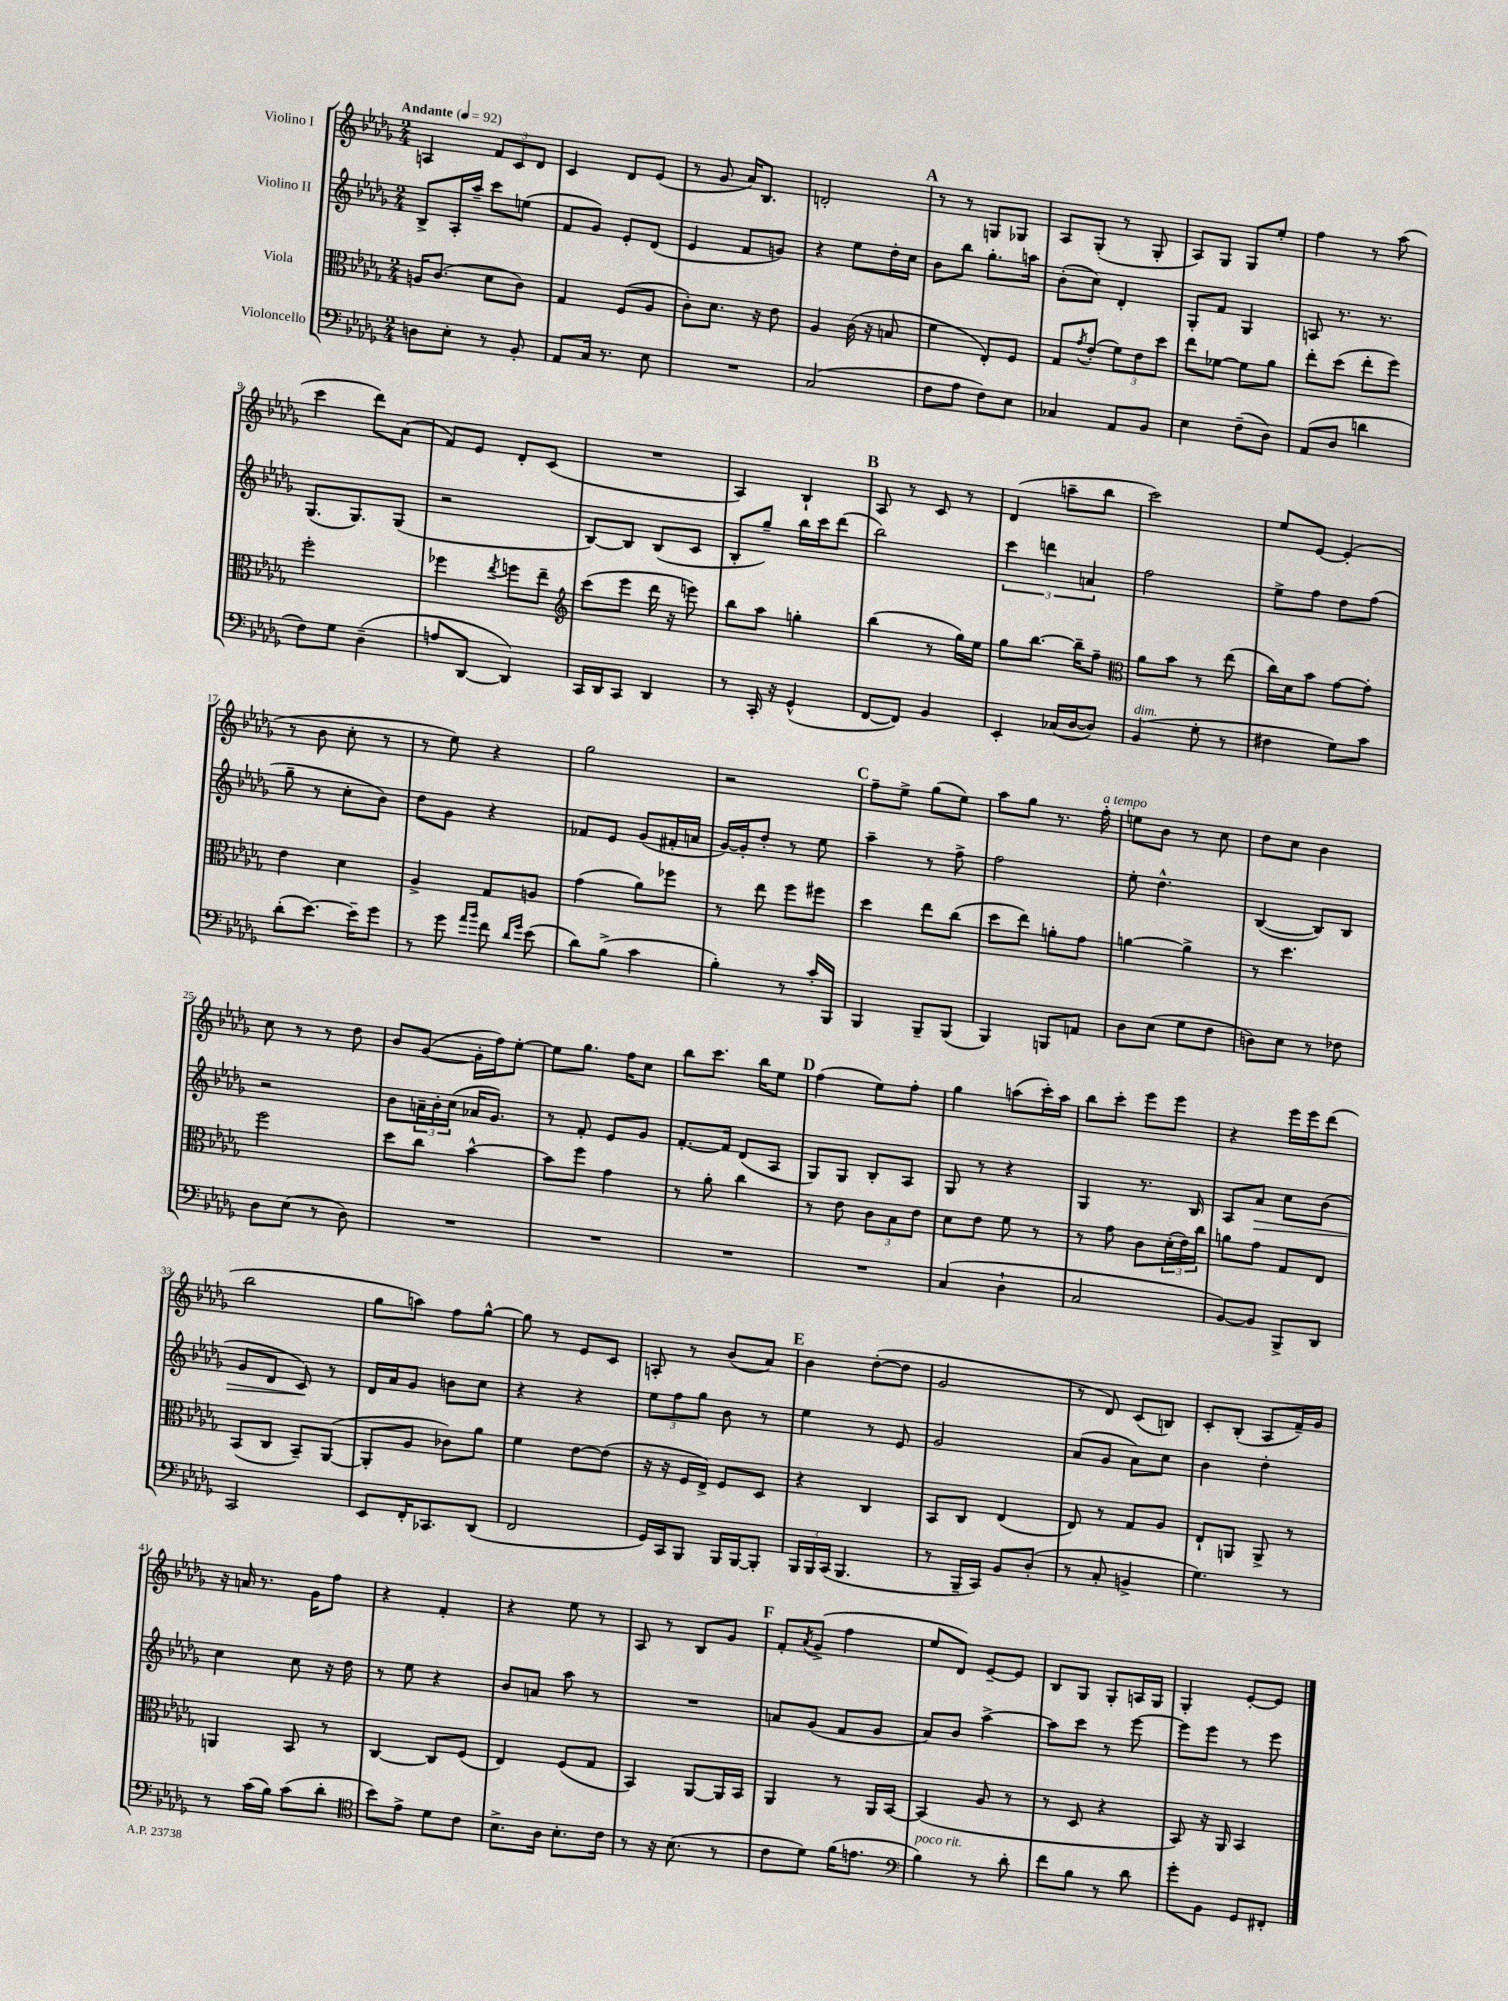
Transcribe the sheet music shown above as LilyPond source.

<<
\new StaffGroup <<
\new Staff = "s0" \with { instrumentName = "Violino I" } {
    \clef treble \key des \major \numericTimeSignature \time 2/4 \tempo "Andante" 4 = 92
    a4 \tuplet 3/2 { f'8 c'8 des'8 } |
    c'4 des'8 ees'8( |
    r8 ges'8 aes'16) bes8. |
    d'2-. |
    \mark \markup { \bold "A" } r8 r8 g8 ges8 |
    aes8 ges8-.( r8 ges8-. |
    aes8) ges8 ges8 ees''8-. |
    f''4 r8 aes''8( |
    c'''4 des'''8) aes'8( |
    f'8) ees'8 des'8-. c'8( |
    R2 |
    aes4) bes4-! |
    \mark \markup { \bold "B" } aes8 r8 c'8 r8 |
    des'4( a''8-- bes''8 |
    c'''2) |
    ees''8 ees'8~ ees'4-.( |
    r8 bes'8 c''8-. r8 |
    r8 ees''8) r4 |
    ges''2 |
    r2 |
    \mark \markup { \bold "C" } f''8-- ees''8-> ges''8( ees''8) |
    aes''8 ges''8 r8. f''16-.^\markup { \italic "a tempo" } |
    e''8 bes'8 r8 c''8 |
    des''8 c''8 bes'4 |
    c''8 r8 r8 des''8 |
    bes'8 ges'8~( ges'16-. f''16) ees''8~-. |
    ees''8 ges''8. f''16 c''8 |
    bes''8 c'''8. bes''16 ees''8 |
    \mark \markup { \bold "D" } f''4( ees''8) f''8-. |
    ges''4 a''8( c'''16-.) a''16 |
    bes''8 c'''8-. ees'''8 ees'''8 |
    r4 ees'''16 ees'''16 des'''8( |
    bes''2 |
    ges''8 a''8) f''8 ges''8~-^ |
    ges''8 r8 ees'8 c'8 |
    a8-. r8 bes'8( aes'8) |
    \mark \markup { \bold "E" } bes'4 des''8~-.( des''8 |
    ges'2 |
    r8 des'8) c'8( b8) |
    c'8-. bes8-.( aes8 f'16--) ges'16 |
    r16 a'16 r8. ges'16 f''8 |
    r4 f'4-. |
    r4 ees''8 r8 |
    aes8 r8 bes8 ges'8 |
    \mark \markup { \bold "F" } f'8-. \acciaccatura { aes'8 } ges'8->( f''4 |
    ees''8 des'8) ees'8~-- ees'8 |
    bes8 ges8 ges8-. a16 ges16 |
    ges4-. ees'8~-. ees'8 \bar "|." |
}
\new Staff = "s1" \with { instrumentName = "Violino II" } {
    \clef treble \key des \major \numericTimeSignature \time 2/4
    bes8-> aes16-. aes''16-- c'''8 e''8( |
    f'8 ges'8) ees'8-. des'8( |
    ees'4 f'8 g'8) |
    r4 ees''8 des''16-. c''16 |
    \mark \markup { \bold "A" } bes'8 bes''8 ges''8.-. a''16 |
    bes'8-.( c''8) des'4-. |
    ges8-. f'8 ges4 |
    a8 r8. r8. |
    ges8.( ges8.) ges8( |
    r2 |
    bes8~) bes8 bes8( c'8 |
    bes8-. ges''8--) bes''16 c'''16 des'''8( |
    \mark \markup { \bold "B" } bes''2) |
    \tuplet 3/2 { c'''4 d'''4 a'4 } |
    f''2 |
    ees''8-> f''8 des''8 f''8( |
    ges''8-- r8 c''8-. bes'8) |
    des''8 ges'8 r4 |
    fes'8 ees'8 ges'8( fis'16-. a'16 |
    ges'16~) ges'16-. des''8-. r8 ees''8 |
    \mark \markup { \bold "C" } aes''4-- r8 f''8-> |
    f''2 |
    ees''8-. des''4.-^ |
    bes4~( bes8) bes8 |
    r2 |
    bes'8 \tuplet 3/2 { a'16-- bes'16-. c''16( } aes'16 ges'8.) |
    r8 f'8-. ees'8 ges'8 |
    f'8.~-. f'16 des'8( aes8 |
    \mark \markup { \bold "D" } ges8) ges8 bes8-. aes8 |
    ges8 r8 r4 |
    ges4 r8. bes16 |
    aes8 aes'8\> c''8 bes'8( |
    ges'8 des'8 c'8\!) r8 |
    des'16 aes'16 ges'8 b'8 c''8 |
    r4 r4 |
    \tuplet 3/2 { ees''8 f''8 ges''8 } bes'8 r8 |
    \mark \markup { \bold "E" } ees''4 r8 ees'8 |
    ges'2 |
    aes'8( ges'8 aes'8) c''8 |
    bes'4 des''4-. |
    c''4 c''8 r16 des''16 |
    r8 ees''8 r4 |
    bes'8 a'8 aes''8 r8 |
    R2 |
    \mark \markup { \bold "F" } a'8 ges'8( f'8 ges'8 |
    aes'8) bes'8 aes''4~-> |
    aes''8 c'''8 r8 ees'''8~ |
    ees'''8 ees'''8 r8 ees'''8 \bar "|." |
}
\new Staff = "s2" \with { instrumentName = "Viola" } {
    \clef alto \key des \major \numericTimeSignature \time 2/4
    a16 c'8.( des'8 c'8) |
    ges4 f8( aes8 |
    c'8-.) des'8. r16 ees'8 |
    aes4 c'16( r16 b8 |
    \mark \markup { \bold "A" } f'4 ees8-.) f8 |
    ges8 \acciaccatura { ges'8 } ees'8-.( \tuplet 3/2 { f'8) ees'8 des''8 } |
    ees''8 fes'8~ fes'8 aes'8 |
    ees''8-. des''8( ees''8-. f''8) |
    f''2-. |
    fes''4 \acciaccatura { ees''8 } f''8 ees''8-- |
    \clef treble c'''8( ees'''8 des'''16 r16 e'''8) |
    bes''8 aes''8 g''4-. |
    \mark \markup { \bold "B" } bes''4( r8 ges''16) ees''16 |
    ges''8 bes''8.~ bes''16-- f''8-- |
    \clef alto aes'8 bes'8 r8 ees''8( |
    c''16) des'16 bes'8 ges'8~ ges'8-. |
    ees'4 des'4 |
    aes4-> ges8 a8 |
    ges'4( aes'8) fes''8 |
    r8 ees''8 f''8 fis''8 |
    \mark \markup { \bold "C" } des''4 ees''8 c''8( |
    des''8 ees''8) a'8-. ges'8 |
    a'4~ a'4-> |
    r8 des''4. |
    f''2 |
    des''8 c''8 bes'4~-^ |
    bes'8 f''8 ges'4 |
    r8 aes'8-. c''4 |
    \mark \markup { \bold "D" } r8 ees'8 \tuplet 3/2 { c'8 bes8 ees'8 } |
    des'8 ees'8 f'8 r8 |
    r8 ges'8 c'8 \tuplet 3/2 { des'16-.( ees'16) c''16 } |
    a'8 ges'8 ges8 ees8 |
    bes,8( c8 bes,8--) aes,8~( |
    aes,8-. aes8 ces'8) aes'8 |
    f'4 ees'8~ ees'8( |
    r16 r16 f16 ees16->) f8 des8 |
    \mark \markup { \bold "E" } r4 c4 |
    bes,8 c8 ees4( |
    ees8) r8 ges8 aes8 |
    ees8-! a,8 a,8-> r8 |
    a,4 bes,8 r8 |
    c4~ c8 f8( |
    ees4) f8( ges8 |
    bes,4) aes,8~ aes,16 bes,16 |
    \mark \markup { \bold "F" } aes,4 r8 aes,16 bes,16~ |
    bes,4( aes8 r8 |
    r8 des8 r4 |
    bes,8) r16 aes,16 bes,4 \bar "|." |
}
\new Staff = "s3" \with { instrumentName = "Violoncello" } {
    \clef bass \key des \major \numericTimeSignature \time 2/4
    d8 ees8-. r8 bes,8-. |
    aes,8 c16 r8. ees8 |
    R2 |
    c2( |
    \mark \markup { \bold "A" } f8 aes8 f8) ees8 |
    ces4 aes,8 bes,8 |
    ees4 f8--( des8) |
    aes,8( des8 d'4 |
    f8) ges8 des4--( |
    a8 des,8~ des,4) |
    c,16 des,16 c,8 des,4 |
    r8 c,16-. r16 ges,4-^( |
    \mark \markup { \bold "B" } f,8~ f,8) bes,4 |
    ees,4-. ces16( des16~ des8) |
    bes,4^\markup { \italic "dim." }( ges8-. r8 |
    fis4 ges8) c'8 |
    des'8-.( ees'8.~) ees'16-- ges'8 |
    r8 ges'8 \grace { aes'16 bes'16 } f'8 \grace { des'16 ges'16 } ees'8( |
    des'8) bes8->( c'4 |
    bes4-.) r8 c'16-. bes,,16 |
    \mark \markup { \bold "C" } bes,,4 bes,,8-- bes,,8( |
    bes,,4) b,,8 a,8 |
    des8 ees8( ges8 f8 |
    d8) ees8 r8 fes8 |
    des8 ees8( r8 des8) |
    R2 |
    R2 |
    R2 |
    \mark \markup { \bold "D" } R2 |
    c4( des4-! |
    c2 |
    bes,8~) bes,8 bes,,8-> des,8 |
    c,2 |
    ees,8 f,16-. ces,8. des,8( |
    f,2 |
    ges,16) c,16 bes,,8 bes,,16 bes,,16~ bes,,8-. |
    \mark \markup { \bold "E" } \tuplet 3/2 { bes,,16 bes,,16 c,16( } bes,,4. |
    r8 bes,,16-- c,16) bes,8 des8-.( |
    r8 c8-. b,4-> |
    ges4.) r8 |
    r8 c'16( bes16) c'8( des'8-. |
    \clef tenor bes'8) ees'8-> des'8 c'8 |
    bes8.-> aes16 bes8.-. c'16 |
    r8 r16 bes8.( r8 |
    \mark \markup { \bold "F" } c'8 des'8) f'16( e'8. |
    \clef bass bes4^\markup { \italic "poco rit." }) r8 des'8-. |
    f'8 bes8 r8 des'8 |
    ges'8-. bes,8 ges,8 fis,8-. \bar "|." |
}
>>
>>
